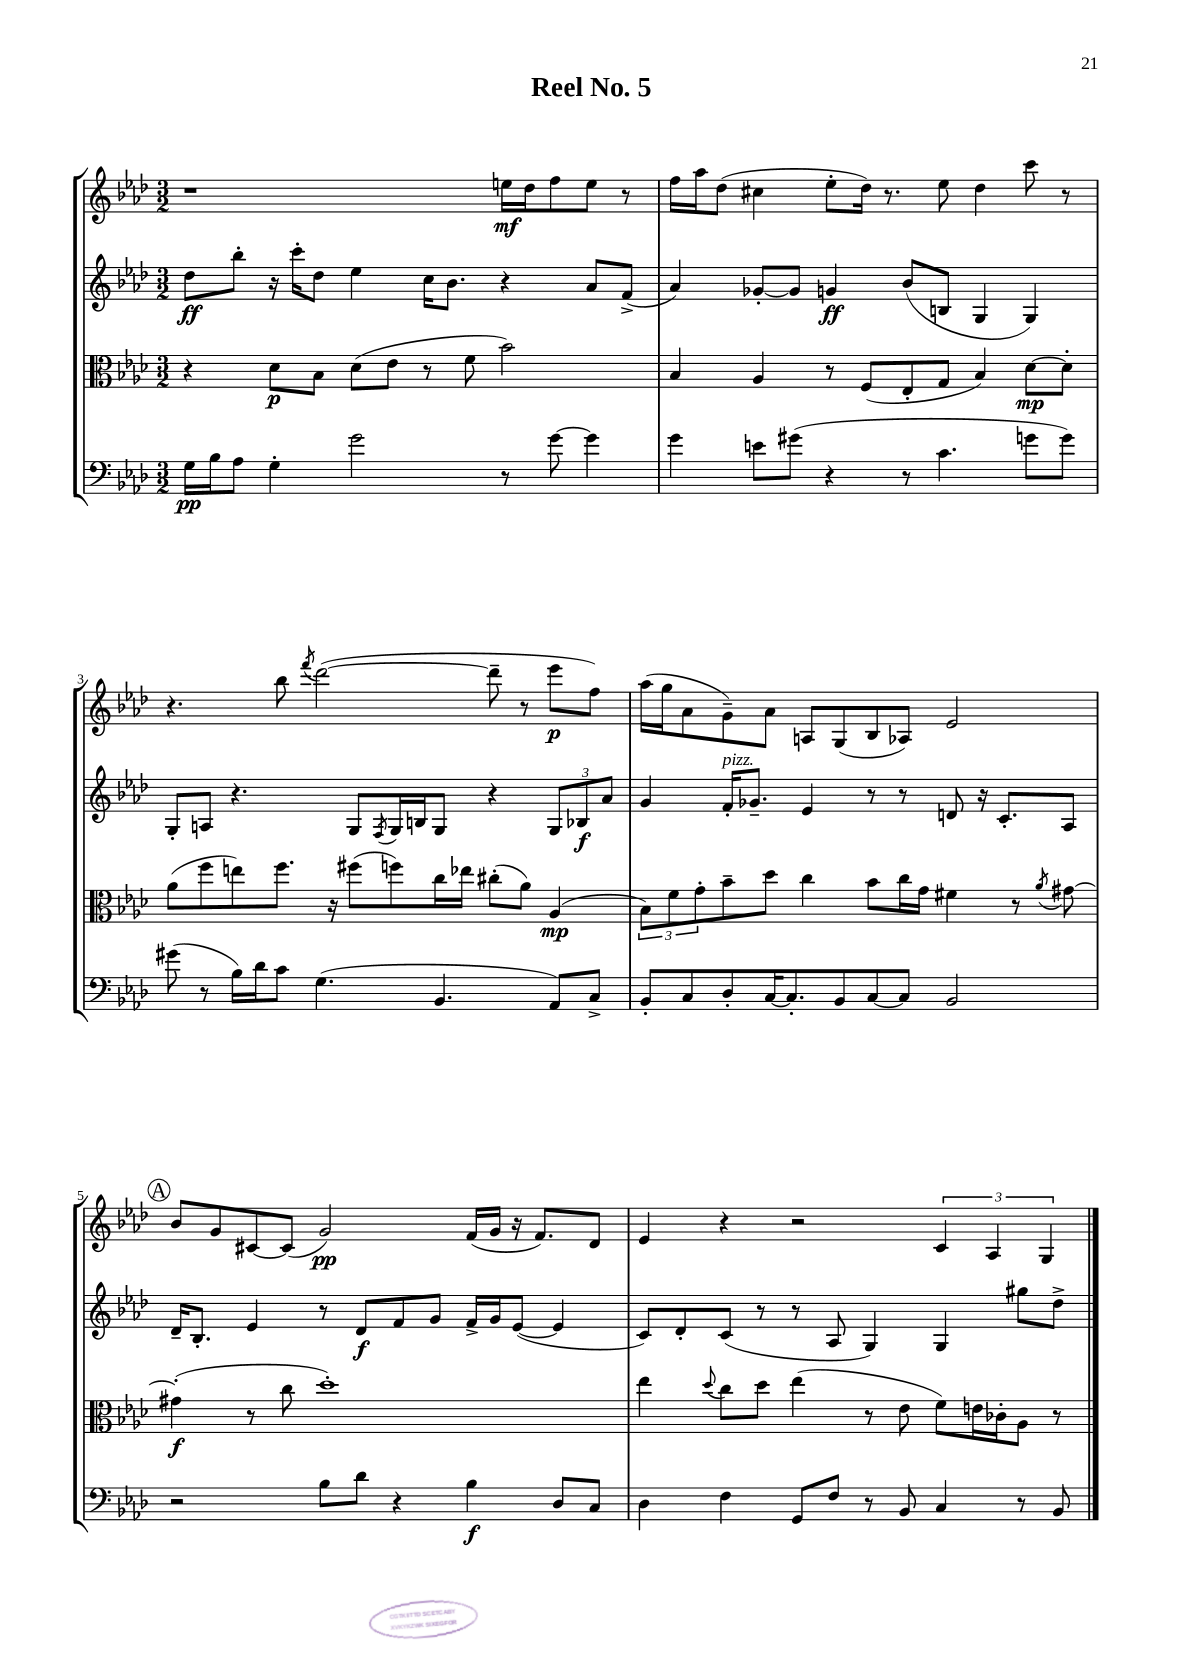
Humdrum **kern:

**kern	**dynam	**kern	**dynam	**kern	**dynam	**kern	**dynam
*part4	*part4	*part3	*part3	*part2	*part2	*part1	*part1
*staff4	*staff4	*staff3	*staff3	*staff2	*staff2	*staff1	*staff1
*clefF4	*	*clefC3	*	*clefG2	*	*clefG2	*
*k[b-e-a-d-]	*	*k[b-e-a-d-]	*	*k[b-e-a-d-]	*	*k[b-e-a-d-]	*
*M3/2	*	*M3/2	*	*M3/2	*	*M3/2	*
=1	=1	=1	=1	=1	=1	=1	=1
16G\LL	pp	4r	.	8dd-\L	ff	1r	.
16B-\J	.	.	.	.	.	.	.
8A-\J	.	.	.	8bb-'\J	.	.	.
4G'\	.	8d-\L	p	16r	.	.	.
.	.	.	.	16ccc'\KL	.	.	.
.	.	8B-\J	.	8dd-\J	.	.	.
2g\	.	(8d-\L	.	4ee-\	.	.	.
.	.	8e-\J	.	.	.	.	.
.	.	8r	.	16cc\KL	.	.	.
.	.	.	.	8.b-\J	.	.	.
.	.	8f\	.	.	.	.	.
8r	.	2b-\)	.	4r	.	16een\LL	mf
.	.	.	.	.	.	16dd-\J	.
[8g\	.	.	.	.	.	8ff\	.
4g\]	.	.	.	8a-/L	.	8ee\J	.
.	.	.	.	(8f^/J	.	8r	.
=2	=2	=2	=2	=2	=2	=2	=2
4g\	.	4B-/	.	4a-/)	.	16ff\LL	.
.	.	.	.	.	.	16aa-\J	.
.	.	.	.	.	.	(8dd-\J	.
8en\L	.	4A-/	.	[8g-X'/L	.	4cc#X\	.
(8g#X\J	.	.	.	8g-/J]	.	.	.
4r	.	8r	.	4gn/	ff	8ee-'\L	.
.	.	(8F/L	.	.	.	16dd-\Jk)	.
.	.	.	.	.	.	8.r	.
8r	.	8E-'/	.	(8b-/L	.	.	.
4.c\	.	8G/J	.	8Bn/J	.	8ee-\	.
.	.	4B-/)	.	4G/	.	4dd-\	.
8gn\L	.	[8d-\L	mp	4G/)	.	8ccc\	.
8g\J)	.	8d-'\J]	.	.	.	8r	.
!!LO:LB:g=z
=3	=3	=3	=3	=3	=3	=3	=3
(8g#X\	.	(8a-\L	.	8G'/L	.	4.r	.
8r	.	8ff\	.	8An/J	.	.	.
16B-\LL)	.	8een\)	.	4.r	.	.	.
16d-\J	.	.	.	.	.	.	.
8c\J	.	8.ff\J	.	.	.	8bb-\	.
.	.	.	.	.	.	8qfff/	.
(4.G\	.	.	.	.	.	([2ddd-\	.
.	.	16r	.	.	.	.	.
.	.	(8ff#X\L	.	8G/L	.	.	.
.	.	.	.	8qF/	.	.	.
.	.	8ffn\)	.	16G/L	.	.	.
.	.	.	.	16Bn/J	.	.	.
4.BB-/	.	16cc\L	.	8G/J	.	.	.
.	.	16ee-X\JJ	.	.	.	.	.
.	.	(8cc#X'\L	.	4r	.	8ddd-~\]	.
.	.	8a-\J)	.	.	.	8r	.
8AA-/L)	.	(4A-/	mp	12G/L	.	8eee-\L	p
.	.	.	.	12B-X/	f	.	.
8C^/J	.	.	.	.	.	8ff\J)	.
.	.	.	.	12a-/J	.	.	.
=4	=4	=4	=4	=4	=4	=4	=4
8BB-'/L	.	12B-\L)	.	4g/	.	(16aa-\LL	.
.	.	.	.	.	.	16gg\J	.
.	.	12f\	.	.	.	.	.
8C/	.	.	.	.	.	8a-\	.
.	.	12g'\	.	.	.	.	.
!	!	!	!	!LO:TX:a:i:t=pizz.	!	!	!
8D-'/	.	8b-~\	.	16f'/KL	.	8g~\)	.
.	.	.	.	8.g-X~/J	.	.	.
[16C/K	.	8dd-\J	.	.	.	8a-\J	.
8.C'/]	.	.	.	.	.	.	.
.	.	4cc\	.	4e-/	.	8An/L	.
8BB-/	.	.	.	.	.	(8G/	.
[8C/	.	8b-\L	.	8r	.	8B-/	.
8C/J]	.	16cc\L	.	8r	.	8A-X/J)	.
.	.	16g\JJ	.	.	.	.	.
2BB-/	.	4f#X\	.	8dn/	.	2e-/	.
.	.	.	.	16r	.	.	.
.	.	.	.	8.c'/L	.	.	.
.	.	8r	.	.	.	.	.
.	.	8qa-/	.	.	.	.	.
.	.	[8g#X\	.	8A-/J	.	.	.
!!LO:LB:g=z
!!LO:REH:place=s1:t=A
=5	=5	=5	=5	=5	=5	=5	=5
2r	.	(4g#X'\]	f	16d-~/KL	.	8b-/L	.
.	.	.	.	8.B-'/J	.	.	.
.	.	.	.	.	.	8g/	.
.	.	8r	.	4e-/	.	[8c#X/	.
.	.	8cc\	.	.	.	(8c#/J]	.
8B-\L	.	1dd-')	.	8r	.	2g/)	pp
8d-\J	.	.	.	8d-/L	f	.	.
4r	.	.	.	8f/	.	.	.
.	.	.	.	8g/J	.	.	.
4B-\	f	.	.	16f^/LL	.	(16f/LL	.
.	.	.	.	16g/J	.	16g/JJ	.
.	.	.	.	([8e-/J	.	16r	.
.	.	.	.	.	.	8.f/L)	.
8D-/L	.	.	.	4e-/]	.	.	.
8C/J	.	.	.	.	.	8d-/J	.
=6	=6	=6	=6	=6	=6	=6	=6
4D-\	.	4ee-\	.	8c/L)	.	4e-/	.
.	.	.	.	8d-'/	.	.	.
.	.	8qqdd-/	.	.	.	.	.
4F\	.	8cc\L	.	(8c/J	.	4r	.
.	.	8dd-\J	.	8r	.	.	.
8GG/L	.	(4ee-\	.	8r	.	2r	.
8F/J	.	.	.	8A-/	.	.	.
8r	.	8r	.	4G/)	.	.	.
8BB-/	.	8e-\	.	.	.	.	.
4C/	.	8f\L)	.	4G/	.	6c/	.
.	.	16en\L	.	.	.	.	.
.	.	.	.	.	.	6A-/	.
.	.	16c-X'\J	.	.	.	.	.
8r	.	8A-\J	.	8gg#X\L	.	.	.
.	.	.	.	.	.	6G/	.
8BB-/	.	8r	.	8dd-^\J	.	.	.
==	==	==	==	==	==	==	==
*-	*-	*-	*-	*-	*-	*-	*-
